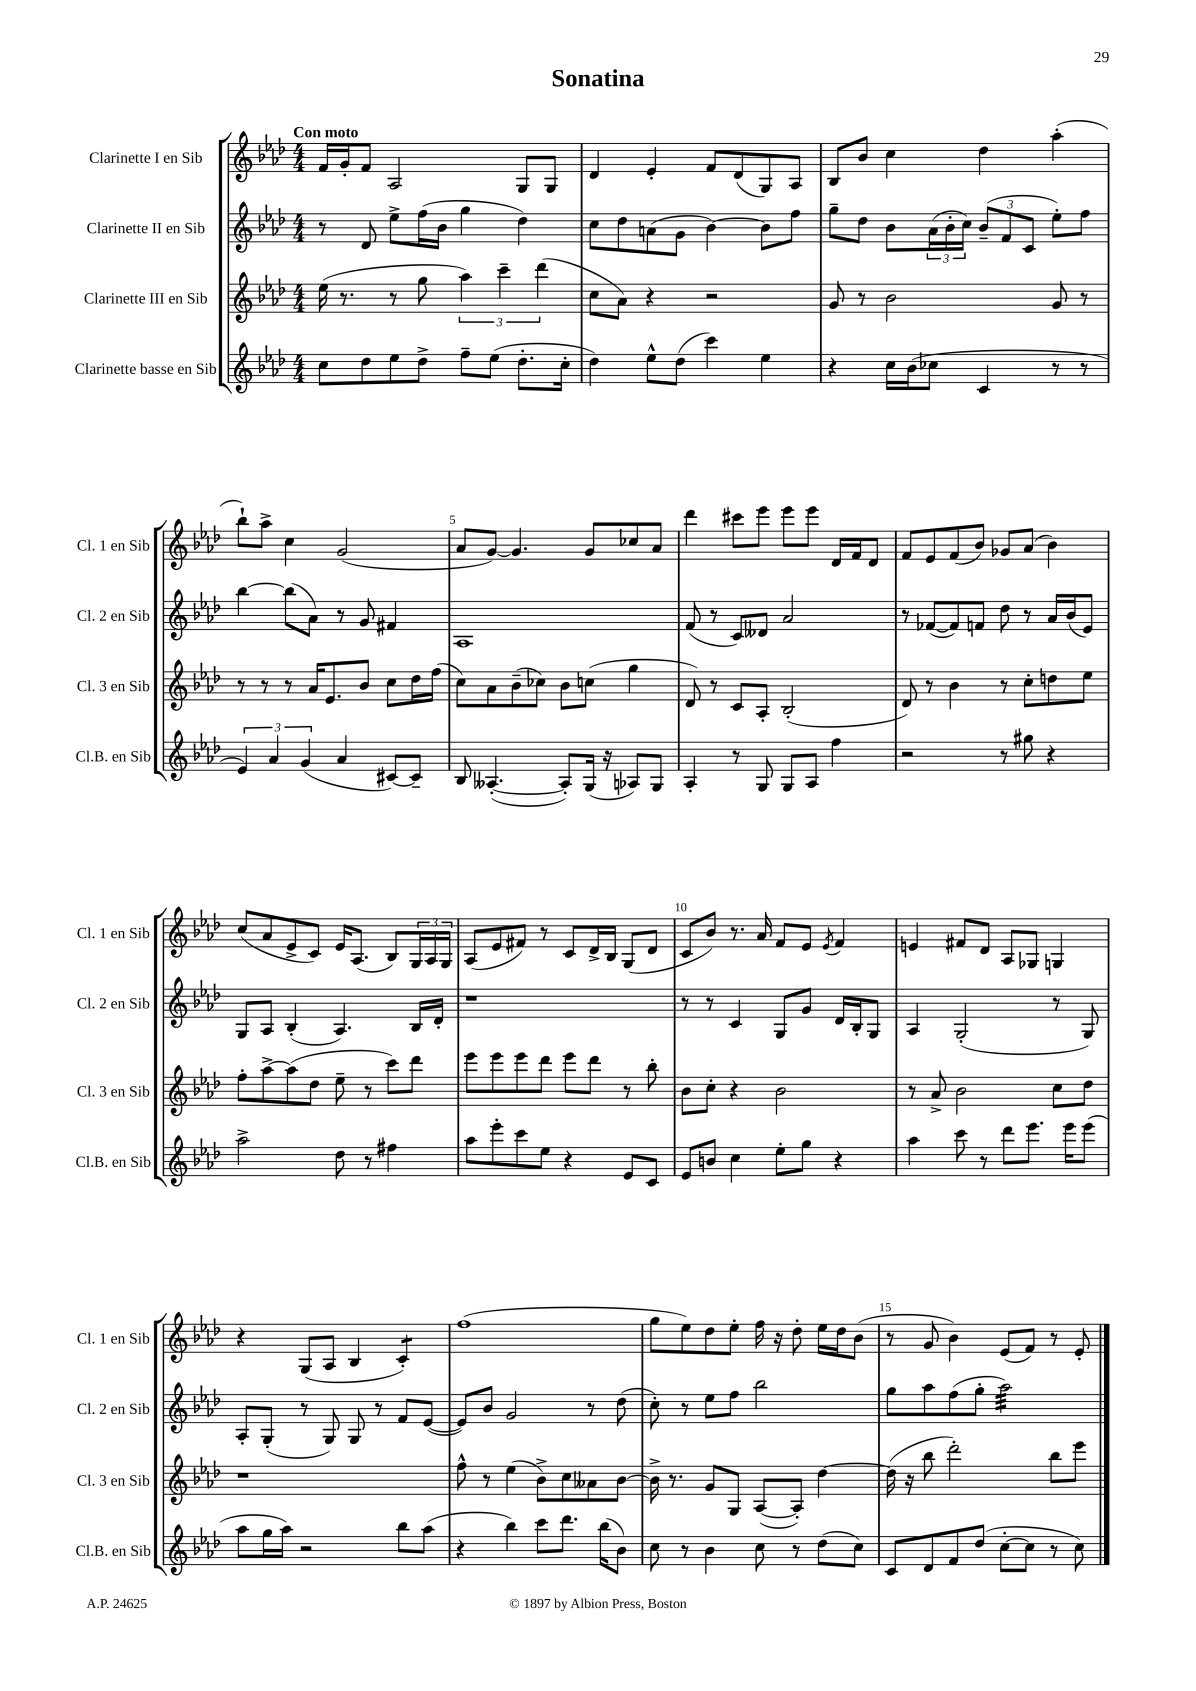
\header { title = "Sonatina" }
<<
\new StaffGroup <<
\new Staff = "s0" \with { instrumentName = "Clarinette I en Sib" shortInstrumentName = "Cl. 1 en Sib" } {
    \clef treble \key aes \major \numericTimeSignature \time 4/4 \tempo "Con moto"
    f'16 g'16-. f'8 aes2 g8 g8 |
    des'4 ees'4-. f'8 des'8( g8) aes8 |
    bes8 bes'8 c''4 des''4 aes''4-.( |
    bes''8-!) aes''8-> c''4 g'2( |
    aes'8 g'8~) g'4. g'8 ces''8 aes'8 |
    des'''4 cis'''8 ees'''8 ees'''8 ees'''8 des'16 f'16 des'8 |
    f'8 ees'8 f'8( bes'8) ges'8 aes'8( bes'4) |
    c''8( aes'8 ees'8-> c'8) ees'16 aes8.( bes8) \tuplet 3/2 { g16 aes16 g16 } |
    aes8( ees'8 fis'8) r8 c'8 des'16-> bes16 g8( des'8 |
    c'8 bes'8) r8. aes'16 f'8 ees'8 \acciaccatura { ees'8 } f'4 |
    e'4 fis'8 des'8 aes8 ges8 g4 |
    r4 g8( aes8 bes4 c'4:8-.) |
    f''1( |
    g''8 ees''8) des''8 ees''8-. f''16 r16 des''8-. ees''16 des''16 bes'8( |
    r8 g'8 bes'4) ees'8( f'8) r8 ees'8-. \bar "|." |
}
\new Staff = "s1" \with { instrumentName = "Clarinette II en Sib" shortInstrumentName = "Cl. 2 en Sib" } {
    \clef treble \key aes \major \numericTimeSignature \time 4/4
    r8 des'8 ees''8-> f''16( bes'16 g''4 des''4) |
    c''8 des''8 a'8( g'8 bes'4~) bes'8 f''8 |
    g''8-- des''8 bes'8 \tuplet 3/2 { aes'16( bes'16-. c''16) } \tuplet 3/2 { bes'8--( f'8 c'8 } ees''8-.) f''8 |
    bes''4~ bes''8( aes'8) r8 g'8 fis'4 |
    aes1 |
    f'8( r8 c'8) deses'8 aes'2 |
    r8 fes'8~( fes'8) f'8 des''8 r8 aes'16 bes'16( ees'8) |
    g8 aes8 bes4-.( aes4.) bes16 des'16-. |
    r1 |
    r8 r8 c'4 g8 g'8 des'16 bes16-. g8 |
    aes4 g2-.( r8 g8) |
    aes8-. g8-.( r8 g8) g8 r8 f'8 ees'8~( |
    ees'8) bes'8 g'2 r8 des''8( |
    c''8-.) r8 ees''8 f''8 bes''2 |
    g''8 aes''8 f''8( g''8-. aes''2:32) \bar "|." |
}
\new Staff = "s2" \with { instrumentName = "Clarinette III en Sib" shortInstrumentName = "Cl. 3 en Sib" } {
    \clef treble \key aes \major \numericTimeSignature \time 4/4
    ees''16( r8. r8 g''8 \tuplet 3/2 { aes''4) c'''4-- des'''4( } |
    c''8 aes'8) r4 r2 |
    g'8 r8 bes'2 g'8 r8 |
    r8 r8 r8 aes'16 ees'8. bes'8 c''8 des''16 f''16( |
    c''8) aes'8 bes'8--( ces''8) bes'8 c''8( g''4 |
    des'8) r8 c'8 aes8-. bes2-.( |
    des'8) r8 bes'4 r8 c''8-. d''8 ees''8 |
    f''8-. aes''8~-> aes''8( des''8 ees''8-- r8 c'''8) des'''8 |
    ees'''8 ees'''8 ees'''8 des'''8 ees'''8 des'''8 r8 bes''8-. |
    bes'8 c''8-. r4 bes'2 |
    r8 aes'8-> bes'2 c''8 des''8 |
    r1 |
    f''8-^ r8 ees''4( bes'8->) c''8 aeses'8 bes'8~ |
    bes'16-> r8. g'8 g8 aes8~( aes8-.) des''4~ |
    des''16( r16 bes''8 des'''2-.) bes''8 ees'''8 \bar "|." |
}
\new Staff = "s3" \with { instrumentName = "Clarinette basse en Sib" shortInstrumentName = "Cl.B. en Sib" } {
    \clef treble \key aes \major \numericTimeSignature \time 4/4
    c''8 des''8 ees''8 des''8-> f''8-- ees''8( des''8.-. c''16-. |
    des''4) ees''8-^ des''8( c'''4) ees''4 |
    r4 c''16 bes'16( ces''8 c'4 r8 r8 |
    \tuplet 3/2 { ees'4) aes'4 g'4( } aes'4 cis'8~) cis'8-- |
    bes8 aeses4.~-.( aeses8-.) g16( r16 aes8) g8 |
    aes4-. r8 g8 g8 aes8 f''4 |
    r2 r8 gis''8 r4 |
    aes''2-> des''8 r8 fis''4 |
    aes''8 ees'''8-. c'''8 ees''8 r4 ees'8 c'8 |
    ees'8 b'8 c''4 ees''8-. g''8 r4 |
    aes''4 c'''8 r8 des'''8 ees'''8. ees'''16 ees'''8( |
    aes''8 g''16 aes''16) r2 bes''8 aes''8( |
    r4 bes''4) c'''8 des'''8. bes''16( bes'8) |
    c''8 r8 bes'4 c''8 r8 des''8( c''8) |
    c'8 des'8 f'8 des''8( c''8~-. c''8 r8 c''8) \bar "|." |
}
>>
>>
\layout { \context { \Score \override BarNumber.break-visibility = ##(#f #t #t) barNumberVisibility = #(every-nth-bar-number-visible 5) } }
